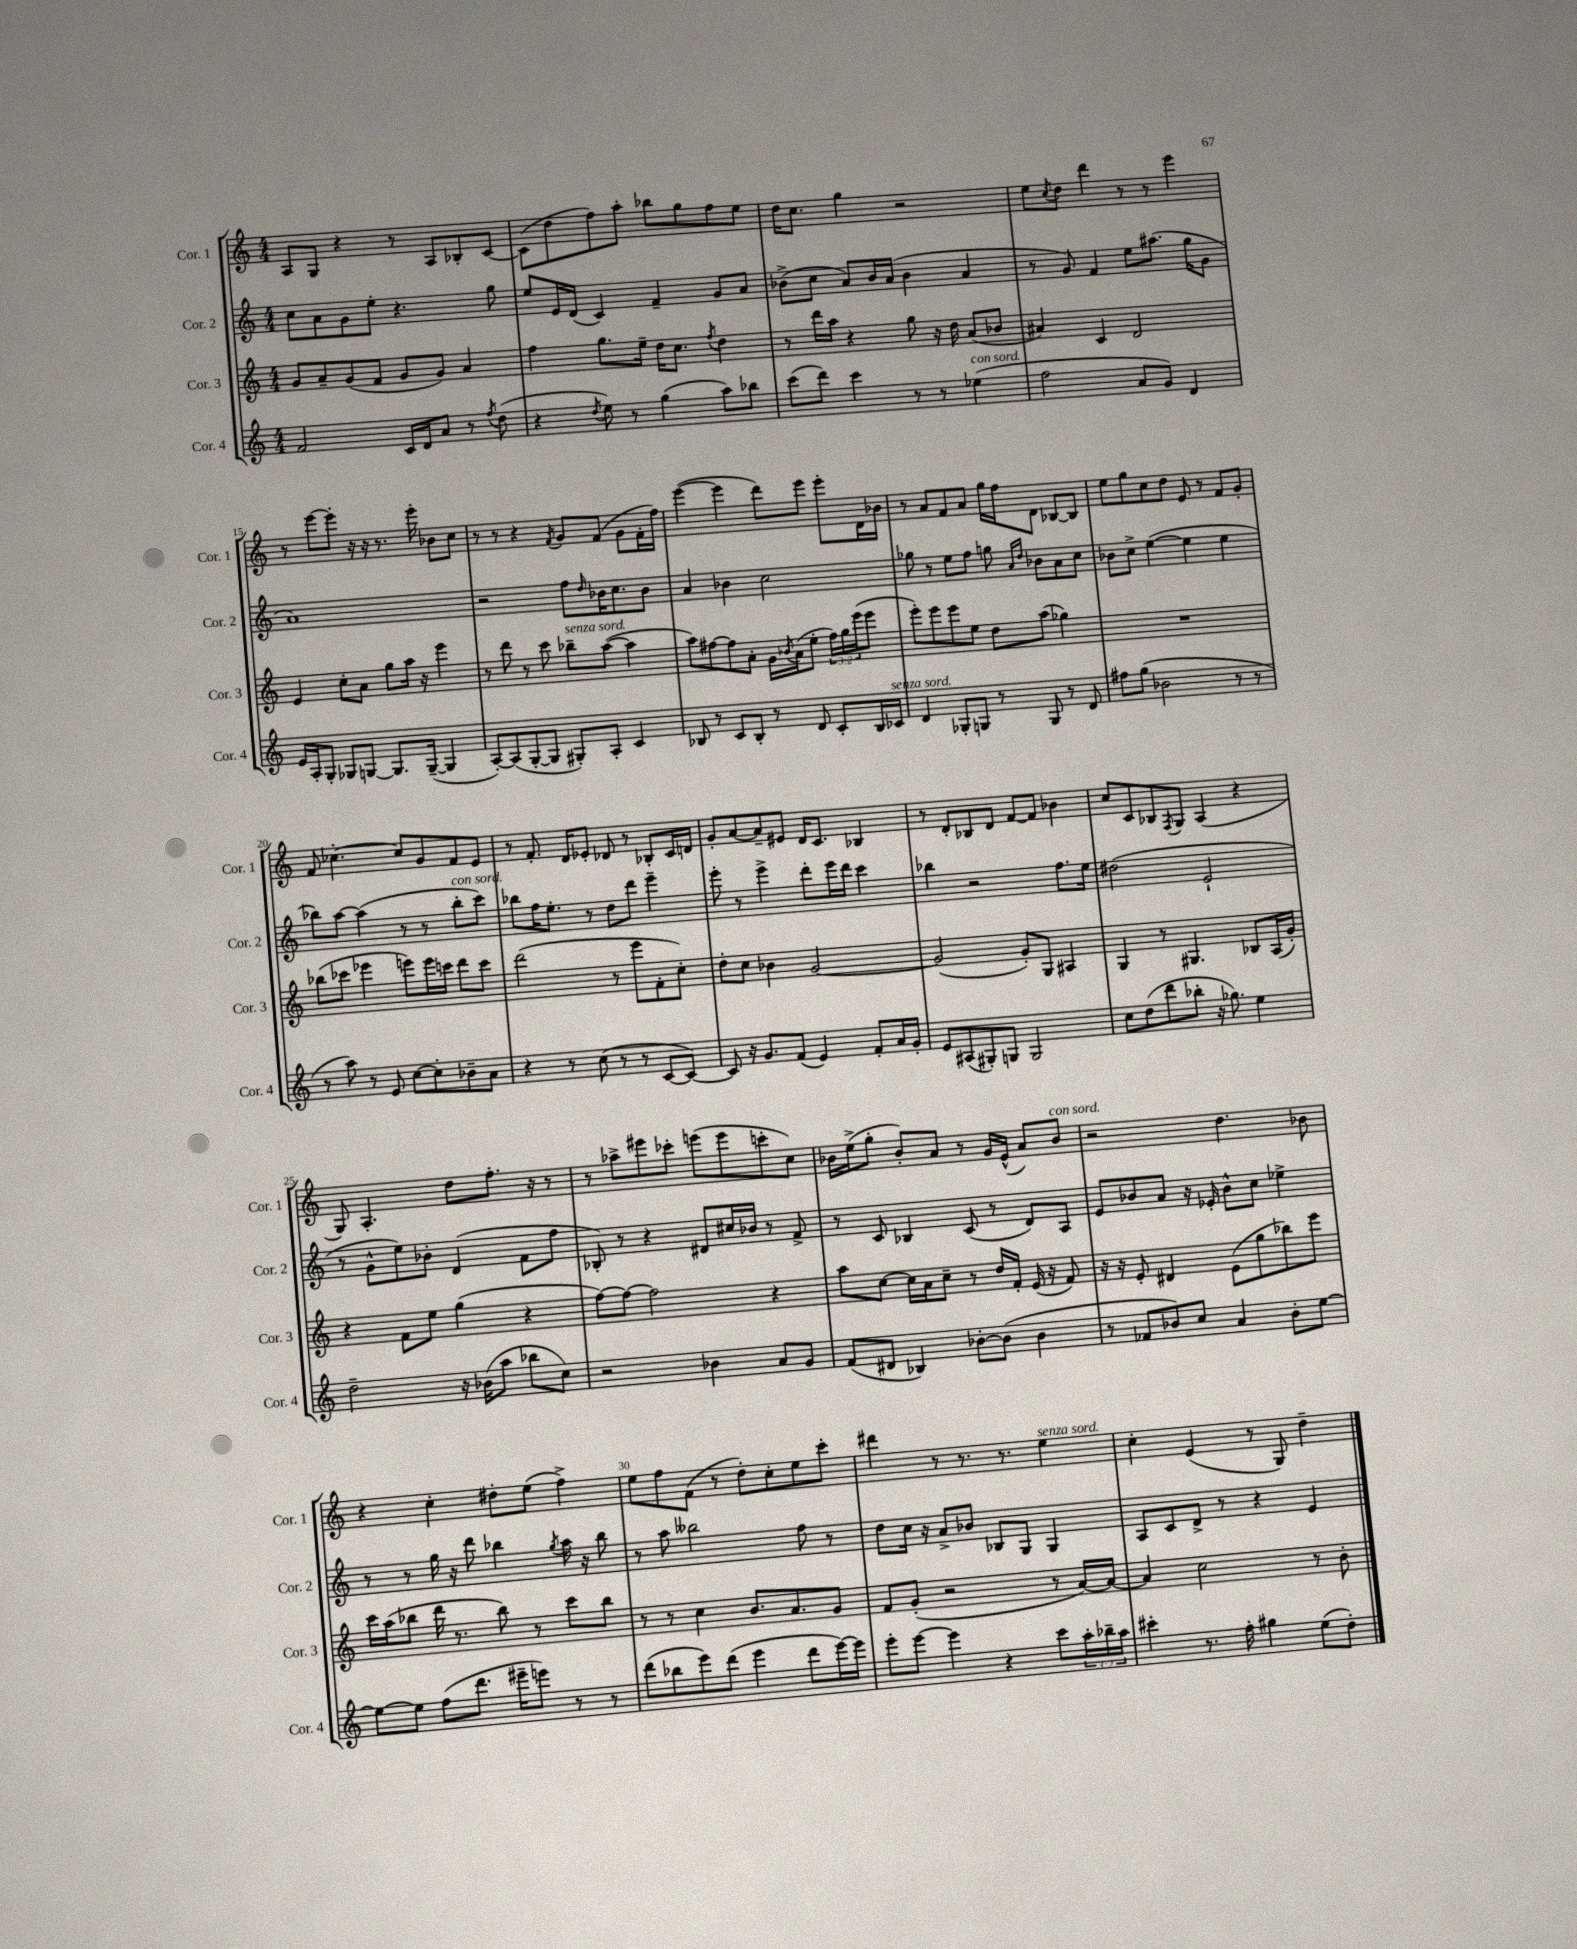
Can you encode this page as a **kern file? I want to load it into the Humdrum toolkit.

**kern	**kern	**kern	**kern
*staff4	*staff3	*staff2	*staff1
*clefG2	*clefG2	*clefG2	*clefG2
*k[]	*k[]	*k[]	*k[]
*M4/4	*M4/4	*M4/4	*M4/4
2f	8g	8cc	8A
.	8a~	8a	8G
.	(8g	8g	4r
.	8f	8ee'	.
16c	8g	4.r	8r
16d	.	.	.
8a	8g)	.	8A
8r	4a	.	8B-'
8qff	.	.	.
(8dd	.	8gg	[8c
=	=	=	=
4r	4ff	8ee	(8c]
.	.	16e	8dd
.	.	(16d	.
8qdd	.	.	.
8ee)	8.gg	4c)	8ff)
8r	.	.	8aa'
.	16ee~	.	.
(4gg	16dd	4f~	8bb-
.	8.cc	.	.
.	.	.	8gg
.	8qff	.	.
8aa)	4dd	8g	8ff
8bb-	.	8a	8ee
=	=	=	=
(8ccc	8r	(8b-^	16dd
.	.	.	8.cc
8ddd)	16ddd	8cc	.
.	16aa	.	.
4ccc	4r	8a)	4gg
.	.	16b-	.
.	.	(16a	.
8r	8gg	4b-	2r
8r	16r	.	.
.	16dd	.	.
(4ee-	(8a	4a	.
.	8b-	.	.
=	=	=	=
2ff	4a#)	8r	8ee
.	.	.	8qcc
.	.	8g)	8dd
.	4c	4f	4ddd
8a	2d	8ee	8r
8g)	.	(8.aa#	8r
4d	.	.	4eee
.	.	16gg	.
.	.	8g	.
=	=	=	=
16e	4e	1a)	8r
16A'	.	.	.
8G'	.	.	[8eee
8G-	8cc'	.	8eee']
[8G	8a	.	16r
.	.	.	16r
8.G]	8gg	.	8.r
.	16aa	.	.
([16G~	16r	.	16eee'
4G]	4eee	.	8b-
.	.	.	8cc
=	=	=	=
[8A')	8r	2r	8r
(8A]	8ddd	.	8r
[8G'	8r	.	4r
8G]	8ccc	.	.
.	.	.	8qf
8G#')	8bb-~	8ff	8g
.	.	16qqdd	.
8A'	([8aa	16b-	(8f
.	.	8.cc	.
4c	4aa]	.	8g
.	.	8b-	16f'
.	.	.	16ff)
=	=	=	=
8B-	8aa)	4a	([4eee
8r	[8ff#	.	.
8c	8ff#]	4b-	4eee]
8B-'	8a'	.	.
8r	16g	2cc	8ddd)
.	8qb-	.	.
.	(16a	.	.
8d	8ee'	.	8eee
8c'	24ff#)	.	8eee'
.	24gg	.	.
.	(24eee	.	.
16B-	8eee	.	16d
16c-	.	.	16b-
=	=	=	=
4d	8eee')	8gg-	8r
.	8eee	8r	8a
8G-'	8eee	8ee	8f
8G	8ee	8ff	8a
8r	8dd	8gg	16gg
.	.	.	16ff
.	.	16qqa	.
.	.	16qqdd	.
8G	(8aa	8b-	8d
8r	4gg-)	8a	[8B-
8d	.	8cc	8B-]
=	=	=	=
8ff#	1r	8b-	8ee
(8gg	.	8cc^	8gg
2b-	.	([4ee	8cc
.	.	.	8dd
.	.	4ee]	8e
.	.	.	8r
8r	.	4ee	8f
8r	.	.	8g'
=	=	=	=
8r	(8bb-	8bb-)	8f
8aa)	8ccc-	[8aa	[4.cc-'
8r	4eee-	(4aa]	.
8e	.	.	.
[8cc	8eee)	8r	8cc-]
8cc']	16eee	8r	8g
.	16ccc	.	.
8b-~	8ddd	8bb-'	8f
8a	8ccc	8ccc)	8e
=	=	=	=
4r	(2ddd	8bb-	8r
.	.	16ff	8.f'
.	.	8.ee'	.
8r	.	.	.
.	.	.	16d
(8cc	.	8r	8e-'
8r	8r	8dd	8d-
8r	8eee	8ddd	8r
[8c	8f'	4eee~	8B-'
8c_)	8cc')	.	16c
.	.	.	16d
=	=	=	=
8c]	8dd'	8eee'	8g'
16r	8cc	8r	[8a
8.g	.	.	.
.	4b-	4eee^	8a~]
(8f	.	.	8e#
4e)	[2g	8ddd'	16d
.	.	.	8.c
.	.	16eee	.
.	.	16ddd	.
8f'	.	4ccc	4B-
16a	.	.	.
16g'	.	.	.
=	=	=	=
8e	(2g]	4bb-	8r
(8A#	.	.	8d'
8G#')	.	2r	8B-
8G	.	.	8d
2G	8g')	.	[8f
.	8G	.	8f]
.	4A#	8.ff	4b-
.	.	16ee	.
=	=	=	=
8cc	4G	(2dd#	8cc
(8dd	.	.	8c
8ddd	8r	.	8B-
.	.	.	8qF
8bb-'	4.G#	.	8G
16r	.	2e`	(4A
8.gg-)	.	.	.
4ee	8B-	.	4r
.	(16A	.	.
.	16g')	.	.
=	=	=	=
2dd~	4r	8r	8G)
.	.	8g^^	4.A'
.	8f	8ee)	.
.	8ee	8b-'	.
16r	(4gg	(4d	8dd
(16b-	.	.	.
8aa	.	.	8.ff'
8bb-	4r	8f	.
.	.	.	16r
8cc)	.	8ff	8r
=	=	=	=
2r	[8ff)	8B-')	8r
.	8ff_	8r	8aa-^
.	2ff]	4r	8eee#
.	.	.	8ccc-'
4b-	.	8d#	(8eee
.	.	16cc#	8eee
.	.	16b-	.
8a	4r	8r	8ccc'
8g	.	8f^	8cc)
=	=	=	=
(8f	8aa	8r	16b-
.	.	.	(16ee^
8d#	[8cc	8c	8gg'
4B-)	16cc]	4B-	8b-')
.	16a	.	.
.	8cc~	.	8a
[8b-'	8r	(8c	8r
(8b-]	16dd	8r	16g
.	16f'	.	(16e^^
4b-	(16e	8d)	8a)
.	16r	.	.
.	8f)	8A	8b-
=	=	=	=
8r	16r	8e	2r
.	16r	.	.
8f-	8e'	8b-	.
8b-)	4d#	8a	.
8cc	.	16r	.
.	.	16e-'	.
4a	(8e	8b-^^	4.dd
.	8gg	8cc	.
8b-'	8bb-)	4ee-^	.
[8ee	8eee	.	8b-
=	=	=	=
8ee_	16ccc	8r	4r
.	(16aa	.	.
8ee]	8bb-	8r	.
(8ff	16ddd	16gg	4cc'
.	8.r	16r	.
8.ddd	.	8ddd	.
.	8bb-)	4bb-	8dd#'
16eee#~	.	.	.
8eee)	8r	.	(8ee
.	.	8qgg	.
8r	8ccc	16aa	4ff^)
.	.	16r	.
8r	8bb-	8bb-	.
=	=	=	=
(8ddd	8r	8r	8ee
8bb-	8r	8aa	8ff
8eee)	4cc	2bb--	(8f
(8ddd	.	.	8r
4eee	8.b	.	8dd')
.	.	.	8cc'
.	8.a	.	.
8ddd	.	8ff	8ee
[16eee)	8g	8r	8ccc'
16eee]	.	.	.
=	=	=	=
8eee'	8f	8dd	4ddd#
[8eee	(8g'	16cc	.
.	.	16r	.
4eee]	2r	8a^	8r
.	.	8b-	8.r
4r	.	8B-	.
.	.	.	8.r
.	.	8G	.
8ccc	8r	4G	4ee
24aa'	[16a)	.	.
24bb-~	.	.	.
.	16a_	.	.
24aa	.	.	.
=	=	=	=
4ccc#'	4a]	8A	4cc'
.	.	8c	.
8.r	2cc	8d^	(4e
.	.	8r	.
16ff'	.	.	.
4gg#	.	4r	8r
.	.	.	8G)
(8ee	8r	4e	4dd~
8dd')	8b'	.	.
==	==	==	==
*-	*-	*-	*-
